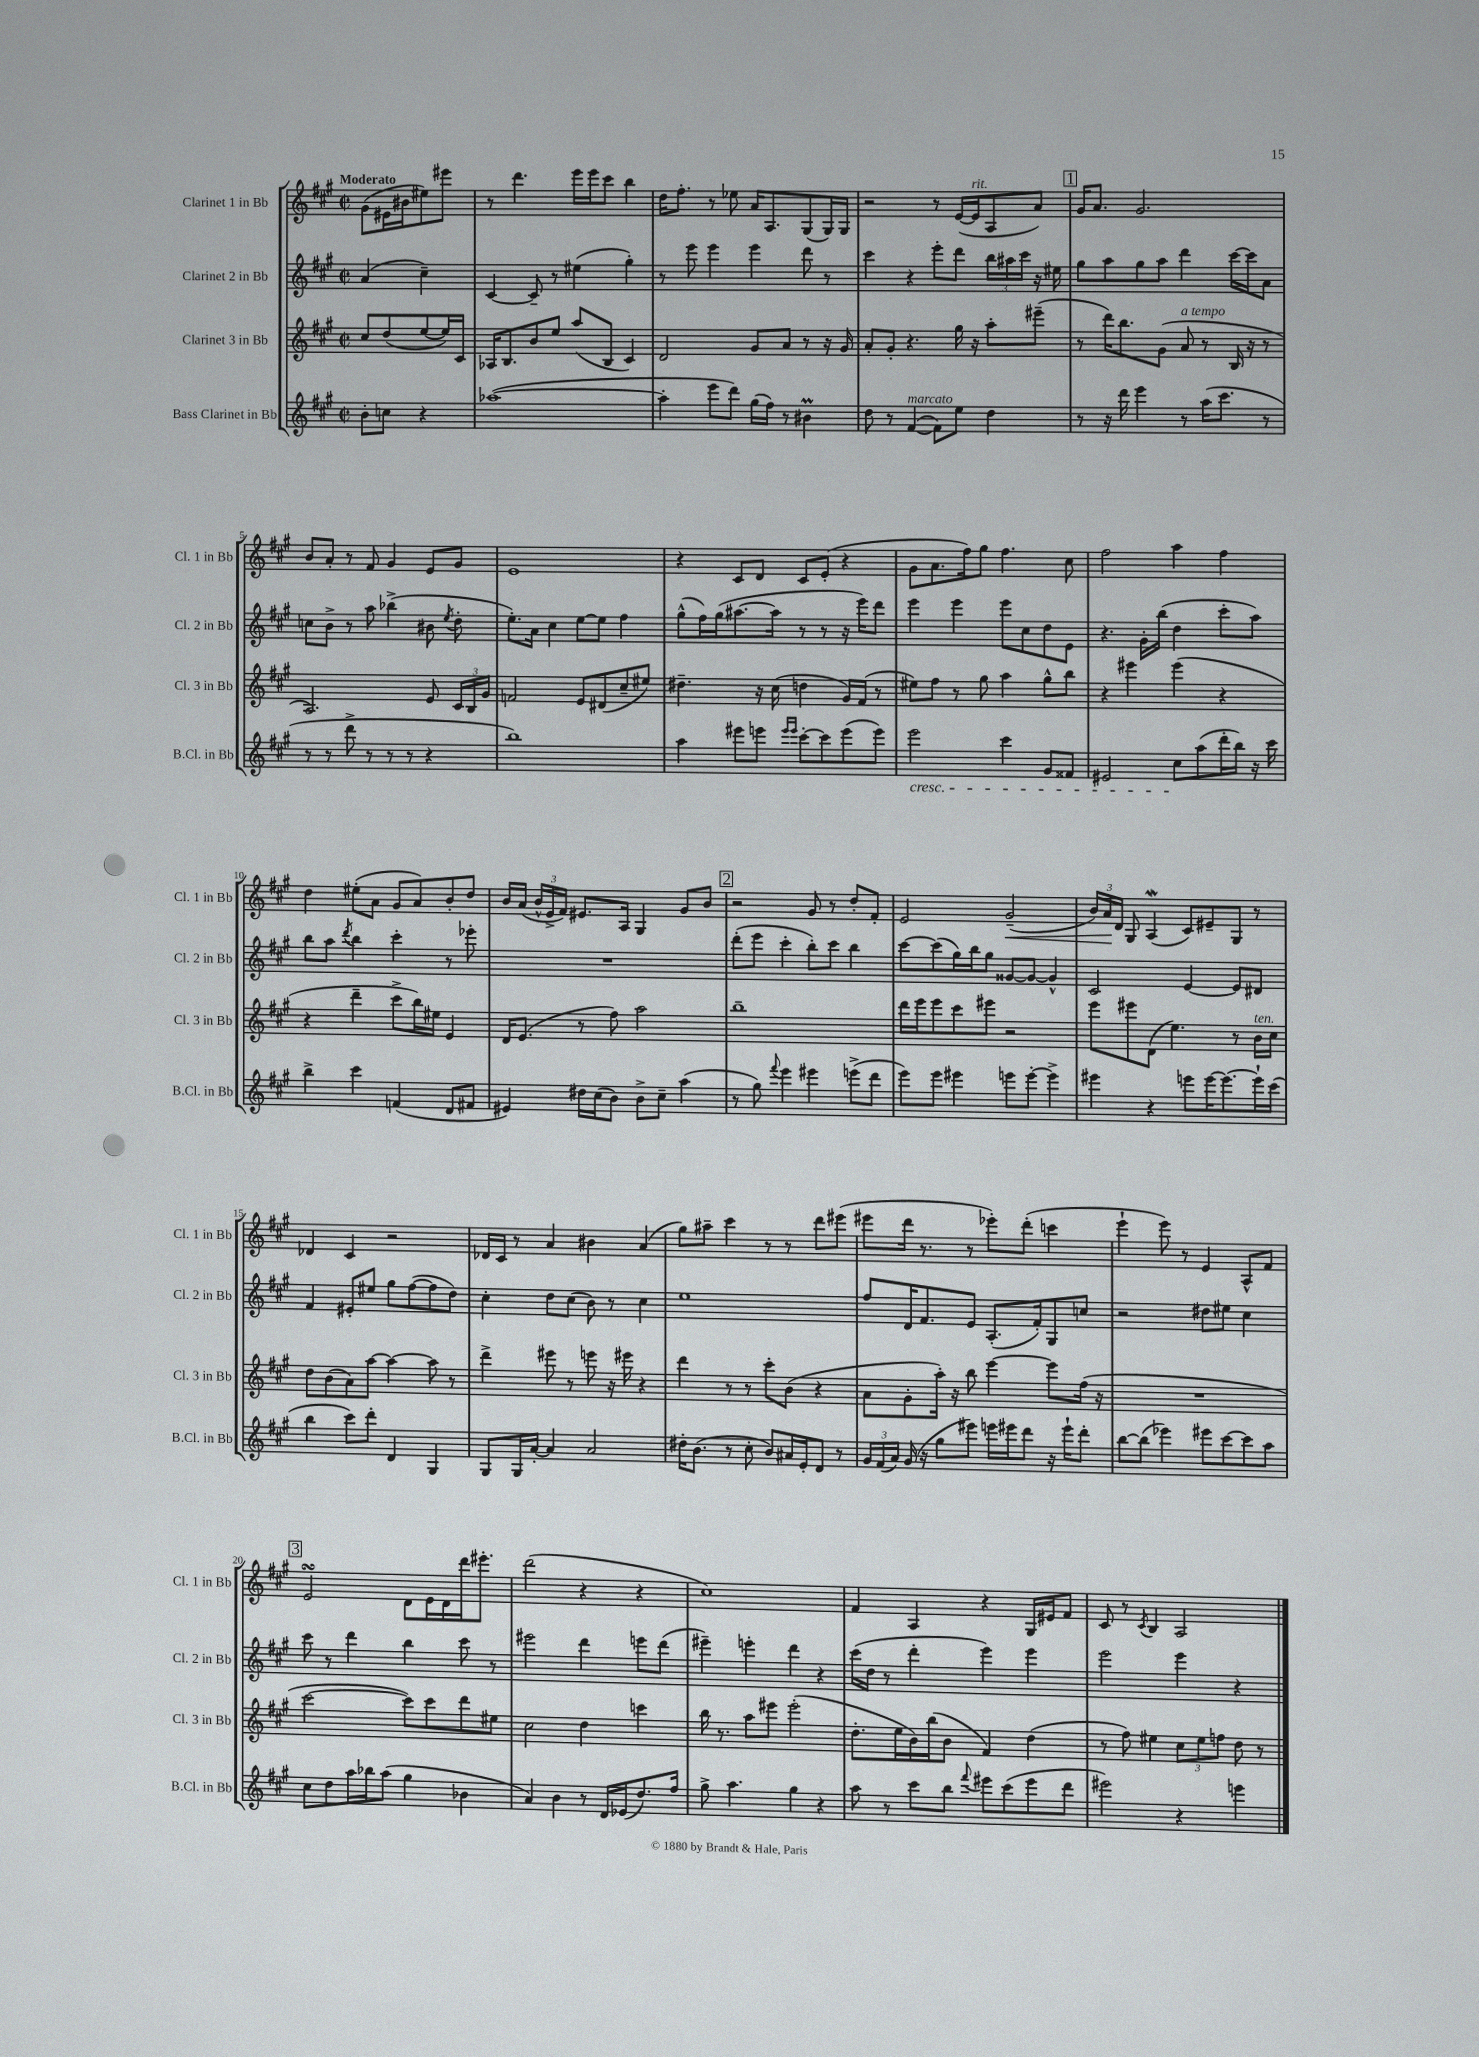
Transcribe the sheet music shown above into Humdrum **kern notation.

**kern	**kern	**kern	**kern	**dynam
*part4	*part3	*part2	*part1	*part1
*staff4	*staff3	*staff2	*staff1	*staff1
*I"Bass Clarinet in Bb	*I"Clarinet 3 in Bb	*I"Clarinet 2 in Bb	*I"Clarinet 1 in Bb	*
*I'B.Cl. in Bb	*I'Cl. 3 in Bb	*I'Cl. 2 in Bb	*I'Cl. 1 in Bb	*
*clefG2	*clefG2	*clefG2	*clefG2	*
*k[f#c#g#]	*k[f#c#g#]	*k[f#c#g#]	*k[f#c#g#]	*
*M2/2	*M2/2	*M2/2	*M2/2	*
*met(c|)	*met(c|)	*met(c|)	*met(c|)	*
=	=	=	=	=
!	!	!	!LO:TX:a:B:t=Moderato	!
8b'\L	8cc#/L	(4a/	(8g#\L	.
8ccn\J	(8dd/	.	16e#X\L	.
.	.	.	16b#X\J	.
4r	[8ee/	4cc#~\)	8ee#X\)	.
.	16ee/L])	.	8eee#X\J	.
.	16c#/JJ	.	.	.
=1	=1	=1	=1	=1
([1aa-X	16A-X/KL	[4c#/	8r	.
.	8.B/	.	.	.
.	.	.	4.ddd\	.
.	8b/	8c#~/]	.	.
.	8ee/J	8r	.	.
.	(8aa/L	(4ee#X\	16eee\LL	.
.	.	.	16eee\J	.
.	8B/J	.	8ccc#\J	.
.	4c#/)	4gg#'\)	4bb\	.
=2	=2	=2	=2	=2
4aa-'\]	2d/	8r	16dd\KL	.
.	.	.	8.ff#'\J	.
.	.	8eee\	.	.
8eee\L	.	4eee\	8r	.
8ddd\J)	.	.	8ee-X\	.
(16gg#\LL	8g#/L	4eee\	16a/KL	.
16ff#\JJ)	.	.	8.A/	.
8r	8a/J	.	.	.
4b#Xm\	8r	8ddd\	(8G#/	.
.	16r	8r	16G#/L)	.
.	16g#/	.	16G#/JJ	.
=3	=3	=3	=3	=3
8dd\	8a'/L	4ccc#\	2r	.
8r	8g#'/J	.	.	.
!LO:TX:a:i:t=marcato	!	!	!	!
([4f#/	4.r	4r	.	.
8f#\L])	.	8eee'\L	8r	.
8ee\J	16gg#\	8ddd\J	([16e/LL	.
!	!	!	!LO:TX:a:i:t=rit.	!
.	16r	.	16e/J]	.
4dd\	8aa'\L	24bb\LL	8A/	.
.	.	24aa#X\	.	.
.	.	24ccc#\JJ	.	.
.	(8eee#X~\J	16r	8a/J)	.
.	.	16ee#X\	.	.
!!LO:REH:place=s1:t=1
=4	=4	=4	=4	=4
8r	8r	8gg#\L	16g#/KL	.
.	.	.	8.a/J	.
16r	16ddd\KL)	8aa\	.	.
16ddd\	8.bb\	.	.	.
4eee\	.	8gg#\	2.g#/	.
.	(8g#\J	8aa\J	.	.
!	!LO:TX:a:i:t=a tempo	!	!	!
8r	8a/	4ddd\	.	.
(16aa\KL	8r	.	.	.
8.ccc#\J	.	.	.	.
.	16B/	[16ccc#\LL	.	.
.	16r	16ccc#\J]	.	.
8r	8r	8a\J	.	.
!!LO:LB:g=z
=5	=5	=5	=5	=5
8r	2.A/)	8ccn\L	8b/L	.
8r	.	8b^\J	8a'/J	.
8ddd^\	.	8r	8r	.
8r	.	8aa\	8f#/	.
8r	.	(4bb-X^\	4g#/	.
8r	.	.	.	.
4r	8e/	8b#X\	8e/L	.
.	.	8qee/	.	.
.	24c#/LL	8dd'\	8g#/J	.
.	24B/	.	.	.
.	24g#/JJ	.	.	.
=6	=6	=6	=6	=6
1bb)	2fn/	8.ee'\L)	1e	.
.	.	16a\Jk	.	.
.	.	4cc#\	.	.
.	8e/L	[8ee\L	.	.
.	(8d#X/	8ee\J]	.	.
.	8cc#~/	4ff#\	.	.
.	8ee#X/J)	.	.	.
=7	=7	=7	=7	=7
4aa\	4.dd#X~\	(8gg#^^\L	4r	.
.	.	16ff#\L)	.	.
.	.	(16gg#\J	.	.
8eee#X\L	.	[8.aa#X\	8c#/L	.
8eeen\J	16r	.	8d/J	.
.	(16cc#\	16aa#\Jk]	.	.
16qqeee/LL	.	.	.	.
16qqeee/JJ	.	.	.	.
[8ccc#'\L	4ddn\	8r	8c#/L	.
8ccc#\]	.	8r	(8e'/J	.
(8eee\	16g#/LL)	16r	4r	.
.	(16f#/JJ	16eee\KL)	.	.
8eee\J)	8r	8ddd\J	.	.
=8	=8	=8	=8	=8
!LO:TX:b:i:t=cresc.	!	!	!	!
2eee\	8ee#X\L)	4eee\	8g#\L	.
.	8ff#\J	.	8.a\	.
.	8r	4eee\	.	.
.	.	.	16ff#\k)	.
.	8gg#\	.	8gg#\J	.
4ccc#\	4aa\	8eee\L	4.ff#\	.
.	.	8cc#\	.	.
8g#/L	8gg#^^\L	8dd\	.	.
8f##X/J	8bb\J	8e\J	8cc#\	.
=9	=9	=9	=9	=9
2e#X/	4r	4.r	2ff#\	.
.	4eee#X\	.	.	.
.	.	16g#'\LL	.	.
.	.	(16bb\JJ	.	.
8cc#\L	(4eee#\	4dd\	4aa\	.
(8aa\	.	.	.	.
16ddd'\L	4r	8ccc#'\L	4ff#\	.
16bb\JJ)	.	.	.	.
16r	.	8aa\J)	.	.
16ccc#\	.	.	.	.
!!LO:LB:g=z
=10	=10	=10	=10	=10
4bb^\	4r	8bb\L	4dd\	.
.	.	8aa\J	.	.
.	.	8qddd/	.	.
4ccc#\	4ddd~\	4bb\	(8ee#X'\L	.
.	.	.	8a\J	.
(4fn/	8ccc#^\L	4ccc#'\	8g#/L	.
.	16bb\L)	.	8a/)	.
.	16ee#X\JJ	.	.	.
8d/L	4e/	8r	8b'/	.
8f#X/J	.	8eee-X'\	8dd/J	.
=11	=11	=11	=11	=11
4e#X/)	16d/KL	1r	16b/LL	.
.	(8.e/J	.	(16a/JJ	.
.	.	.	24b^^/LL	.
.	.	.	24e^/	.
.	.	.	24f#/JJ)	.
16dd#X\LL	8r	.	8.e#X/L	.
(16cc#\J	.	.	.	.
8b\J)	8ff#\)	.	.	.
.	.	.	16A/Jk	.
8b^\L	2aa\	.	4G#/	.
8cc#~\J	.	.	.	.
(4aa\	.	.	8g#/L	.
.	.	.	8b/J	.
!!LO:REH:place=s1:t=2
=12	=12	=12	=12	=12
8r	1bb~	(8ddd'\L	2r	.
8gg#\)	.	8eee\J	.	.
8qqfff#/	.	.	.	.
4eee\	.	4ccc#'\	.	.
4eee#X\	.	8bb'\L)	8g#/	.
.	.	8ccc#\J	8r	.
(8eeen^\L	.	4bb\	8dd'/L	.
8ddd\J	.	.	8f#'/J	.
=13	=13	=13	=13	=13
8eee\L)	16ddd\LL	[8ccc#\L	2e/	.
.	16eee\J	.	.	.
8eee\J	8eee\	(8ccc#\]	.	.
4eee#X\	8ccc#\	16gg#\L)	.	.
.	.	16bb\J	.	.
.	8eee#X\J	8gg#\J	.	.
!	!	!	!	!LO:HP:b
8eeen\L	2r	[8g##X/L	(2g#~/	<
[8eee'\J	.	8g##/J_	.	.
4eee^\]	.	4g##^^/]	.	.
=14	=14	=14	=14	=14
4eee#X\	8eee\L	2c#/	24b/LL)	.
.	.	.	24a/	.
.	.	.	24d/JJ	[
.	8eee#X\	.	8G#/	.
4r	(8d\J	.	(4Aw/	.
.	4.ee\)	.	.	.
8eeen\L	.	[4e/	8c#/L)	.
[16eee\K	.	.	8e#X~/	.
8.eee\_	.	.	.	.
.	8r	8e/L]	8G#/J	.
!	!LO:TX:a:i:t=ten.	!	!	!
16eee`\L]	16b\LL	8d#X/J	8r	.
(16ccc#\JJ	16cc#\JJ	.	.	.
!!LO:LB:g=z
=15	=15	=15	=15	=15
4bb\	8dd\L	4f#/	4d-X/	.
.	(8b\	.	.	.
8ccc#\L)	8a\)	8e#X'/L	4c#/	.
8ddd'\J	[8aa\J	8ee#X/J	.	.
4d/	4aa\_	8gg#\L	2r	.
.	.	([8ff#\	.	.
4G#/	8aa\]	8ff#\]	.	.
.	8r	8dd\J)	.	.
=16	=16	=16	=16	=16
8G#/L	4ddd^\	4cc#'\	16d-X/LL	.
.	.	.	16c#/JJ	.
16G#/L	.	.	8r	.
[16a'/JJ	.	.	.	.
4a/]	8eee#X\	8dd\L	4a/	.
.	8r	(8cc#\J	.	.
2a/	8eeen\	8b\)	4b#X\	.
.	16r	8r	.	.
.	16eee#X\	.	.	.
.	4r	4cc#\	(4a/	.
=17	=17	=17	=17	=17
16dd#X'\KL	4ddd\	1ee	8gg#\L)	.
(8.b\J	.	.	.	.
.	.	.	8aa#X~\J	.
8r	8r	.	4ccc#\	.
8cc#'\	8r	.	.	.
8b/L)	8ccc#'\L	.	8r	.
16a#X/L	(8b\J	.	8r	.
16e'/J	.	.	.	.
8d/J	4r	.	8ddd\L	.
8r	.	.	(8eee#X\J	.
=18	=18	=18	=18	=18
24g#/LL	8a\L	8ff#/L	8eee#X\L	.
(24f#/	.	.	.	.
24a/JJ)	.	.	.	.
(16g#/	8g#'\	16d/K	16ddd\Jk	.
16r	.	8.f#/	8.r	.
8gg#\L	16aa'\Jk)	.	.	.
.	16r	.	.	.
8eee#X\J)	8bb\	8e/J	8r	.
16eeen\LL	[4eee\	(8.A'/L	8eee-X'\L)	.
16eee#X\J	.	.	.	.
8ddd\J	.	.	(8ddd'\J	.
.	.	16f#'/k)	.	.
16r	8eee\L]	8G#/	4cccn\	.
16eee#`\KL	.	.	.	.
8ddd'\J	(16ff#\Jk	8ccn/J	.	.
.	16r	.	.	.
=19	=19	=19	=19	=19
[8bb\L	1r	2r	4eee`\	.
(8bb\J]	.	.	.	.
4eee-X\)	.	.	8eee\)	.
.	.	.	8r	.
8eee#X\L	.	8dd#X\L	4e/	.
[8ccc#\	.	8ee#X\J	.	.
8ccc#\]	.	4cc#\	8A^^/L	.
8aa\J	.	.	8f#/J	.
!!LO:LB:g=z
!!LO:REH:place=s1:t=3
=20	=20	=20	=20	=20
8cc#\L	[2ccc#\	8ccc#\	2esSSS/	.
8dd\	.	8r	.	.
16aa\L	.	4ddd\	.	.
16bb-X\J	.	.	.	.
(8aa\J	.	.	.	.
4gg#\	8ccc#\L])	4bb\	8d\L	.
.	8ccc#\	.	16e\L	.
.	.	.	16d\	.
4b-X\	8ddd\	8ccc#\	16ddd\J	.
.	.	.	8.eee#X'\J	.
.	8ee#X\J	8r	.	.
=21	=21	=21	=21	=21
4a/)	2cc#\	2eee#X\	(2ddd\	.
4b\	.	.	.	.
8r	4dd\	4ddd\	4r	.
16d/LL	.	.	.	.
(16e-X/J	.	.	.	.
8.dd/)	4cccn\	8eeen\L	4r	.
.	.	(8ddd\J	.	.
16ff#/Jk	.	.	.	.
=22	=22	=22	=22	=22
8gg#^\	16bb\	4eee#X~\)	1cc#)	.
.	8.r	.	.	.
4.aa\	.	.	.	.
.	8aa\L	4eeen'\	.	.
.	8eee#X\J	.	.	.
4gg#\	(2eee#'\	4ddd\	.	.
4r	.	4r	.	.
=23	=23	=23	=23	=23
8aa\	8.dd'\L	(16ccc#\LL	4f#/	.
.	.	16dd\JJ	.	.
8r	.	8r	.	.
.	16ee\L	.	.	.
8ccc#\L	16b\)	4ddd'\	4A/	.
.	(16bb\J	.	.	.
8bb\J	8b\J	.	.	.
8qqfff#/	.	.	.	.
8eee#X\L	4f#/)	4eee\)	4r	.
(8ccc#\	.	.	.	.
8eee#\	(4dd\	4eee\	16G#/LL	.
.	.	.	16e#X/J	.
8ddd\J	.	.	8f#/J	.
=24	=24	=24	=24	=24
2eee#X\)	8r	2eee\	8c#/	.
.	8ff#\)	.	8r	.
.	.	.	8qc#/	.
.	4ee#X\	.	4B/	.
4r	12cc#\L	4eee\	2A/	.
.	12ee#\	.	.	.
.	12ffn\J	.	.	.
4eeen\	8dd\	4r	.	.
.	8r	.	.	.
==	==	==	==	==
*-	*-	*-	*-	*-
